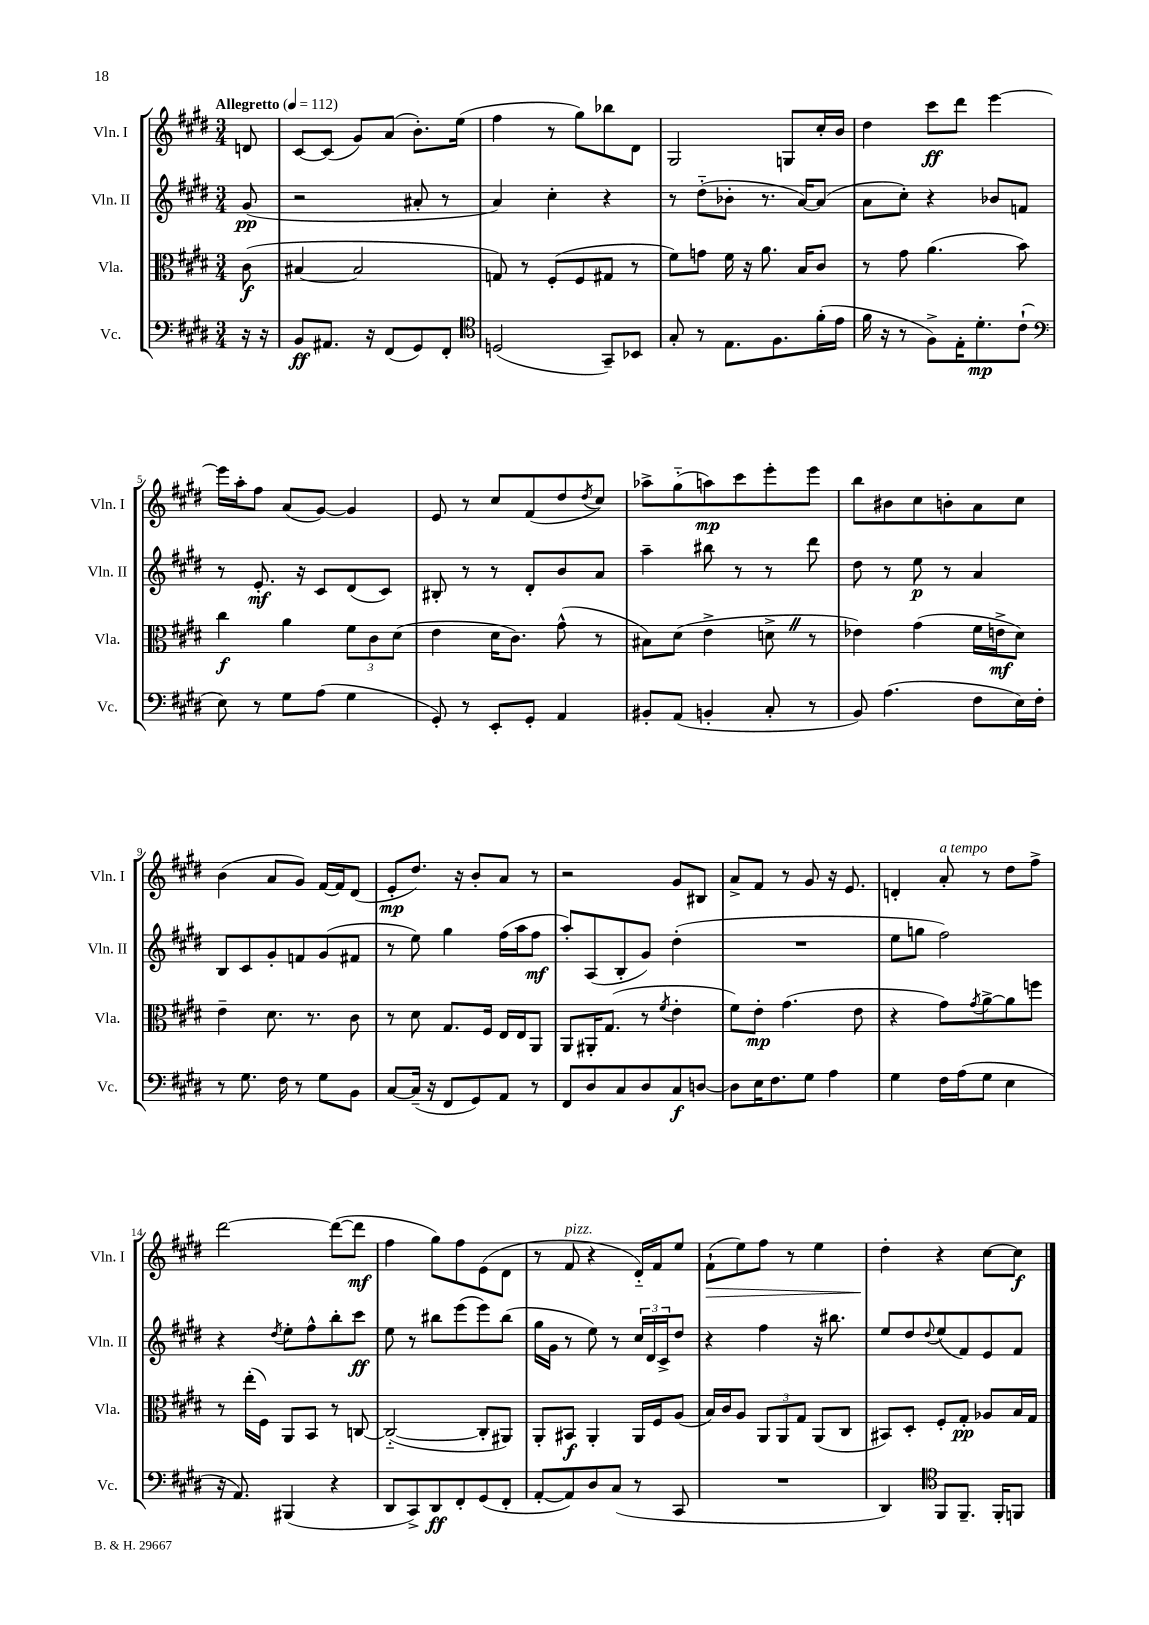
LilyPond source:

<<
\new StaffGroup <<
\new Staff = "s0" \with { instrumentName = "Vln. I" shortInstrumentName = "Vln. I" } {
    \clef treble \key e \major \numericTimeSignature \time 3/4 \partial 8 \tempo "Allegretto" 4 = 112
    d'8 |
    cis'8~ cis'8( gis'8) a'8( b'8.-.) e''16( |
    fis''4 r8 gis''8) bes''8 dis'8 |
    gis2 g8 cis''16-. b'16 |
    dis''4 cis'''8\ff dis'''8 e'''4~ |
    e'''16 a''16-. fis''8 a'8( gis'8~) gis'4 |
    e'8 r8 cis''8 fis'8( dis''8 \acciaccatura { dis''8 } cis''8) |
    aes''8-> gis''8-_( a''8\mp) cis'''8 e'''8-. e'''8 |
    b''8 bis'8 cis''8 b'8-. a'8 cis''8 |
    b'4( a'8 gis'8) fis'16~ fis'16 dis'8( |
    e'8-.\mp dis''8.) r16 b'8-. a'8 r8 |
    r2 gis'8 bis8 |
    a'8-> fis'8 r8 gis'8 r16 e'8. |
    d'4-. a'8-.^\markup { \italic "a tempo" } r8 dis''8 fis''8-> |
    dis'''2~ dis'''8~( dis'''8\mf |
    fis''4 gis''8) fis''8 e'8( dis'8 |
    r8 fis'8^\markup { \italic "pizz." } r4 dis'16-_) fis'16 e''8 |
    fis'8-!\>( e''8) fis''8 r8 e''4 |
    dis''4-.\! r4 cis''8~ cis''8\f \bar "|." |
}
\new Staff = "s1" \with { instrumentName = "Vln. II" shortInstrumentName = "Vln. II" } {
    \clef treble \key e \major \numericTimeSignature \time 3/4 \partial 8
    gis'8\pp( |
    r2 ais'8-. r8 |
    a'4) cis''4-. r4 |
    r8 dis''8-_( bes'8-. r8. a'16~) a'8( |
    a'8 cis''8-.) r4 bes'8 f'8 |
    r8 e'8.-.\mf r16 cis'8 dis'8( cis'8) |
    bis8-. r8 r8 dis'8-. b'8 a'8 |
    a''4-- bis''8 r8 r8 dis'''8 |
    dis''8 r8 e''8\p r8 a'4 |
    b8 cis'8 gis'8-. f'8 gis'8( fis'8 |
    r8 e''8) gis''4 fis''16( a''16 fis''8\mf |
    a''8-.) a8( b8-. gis'8) dis''4-.( |
    R2. |
    e''8 g''8 fis''2) |
    r4 \acciaccatura { dis''8 } e''8-. fis''8-^ b''8-. cis'''8\ff |
    e''8 r8 bis''8 e'''8( e'''8) bis''8( |
    gis''16 gis'16 r8 e''8) r8 \tuplet 3/2 { cis''16 dis'16 cis'16-> } dis''8 |
    r4 fis''4 r16 bis''8. |
    e''8 dis''8 \appoggiatura { dis''8 } e''8( fis'8) e'8 fis'8 \bar "|." |
}
\new Staff = "s2" \with { instrumentName = "Vla." shortInstrumentName = "Vla." } {
    \clef alto \key e \major \numericTimeSignature \time 3/4 \partial 8
    cis'8\f( |
    bis4~ bis2 |
    g8) r8 fis8-.( fis8 gis8 r8 |
    fis'8) g'8 fis'16 r16 a'8. b16 cis'8 |
    r8 gis'8 a'4.( b'8) |
    cis''4\f a'4 \tuplet 3/2 { fis'8 cis'8 dis'8( } |
    e'4 dis'16 cis'8.) gis'8-^( r8 |
    bis8) dis'8( e'4-> d'8-> \once \override BreathingSign.text = \markup { \musicglyph "scripts.caesura.straight" } \breathe r8 |
    ees'4) gis'4( fis'16 e'16->\mf dis'8) |
    e'4-- dis'8. r8. cis'8 |
    r8 dis'8 gis8. fis16 e16 e16 a,8 |
    a,8 ais,16-. gis8.( r8 \acciaccatura { fis'8 } e'4-. |
    fis'8) e'8-.\mp gis'4.( e'8 |
    r4 gis'8) \acciaccatura { gis'8 } a'8~-> a'8 f''8 |
    r8 e''16-.( fis16) a,8 b,8 r8 c8~ |
    c2~-_( c8-. ais,8) |
    a,8-. bis,8\f a,4-. a,16 fis16 a8( |
    b16) cis'16 a8 \tuplet 3/2 { a,8 a,8 gis8 } a,8( cis8 |
    bis,8) dis8-. fis8-. gis8-.\pp aes8 b16 gis16 \bar "|." |
}
\new Staff = "s3" \with { instrumentName = "Vc." shortInstrumentName = "Vc." } {
    \clef bass \key e \major \numericTimeSignature \time 3/4 \partial 8
    r16 r16 |
    b,8\ff ais,8. r16 fis,8( gis,8) fis,8-. |
    \clef tenor d2( gis,8--) bes,8 |
    gis8-. r8 e8. fis8. fis'16-.( e'16 |
    fis'16 r16 r8 fis8->) e16-. dis'8.-.\mp cis'8-!( |
    \clef bass e8) r8 gis8 a8( gis4 |
    gis,8-.) r8 e,8-. gis,8-. a,4 |
    bis,8-. a,8( b,4-. cis8-. r8 |
    b,8) a4.( fis8 e16) fis16-. |
    r8 gis8. fis16 r8 gis8 b,8 |
    cis8~ cis16--( r16 fis,8 gis,8) a,8 r8 |
    fis,8 dis8 cis8 dis8 cis8\f d8~ |
    d8 e16 fis8. gis8 a4 |
    gis4 fis16 a16( gis8 e4 |
    r16 a,8.) bis,,4( r4 |
    dis,8 cis,8->) dis,8\ff fis,8-. gis,8( fis,8-. |
    a,8~-. a,8) dis8 cis8( r8 cis,8 |
    R2. |
    dis,4) \clef tenor fis,8 fis,8.-- fis,16-. f,8 \bar "|." |
}
>>
>>
